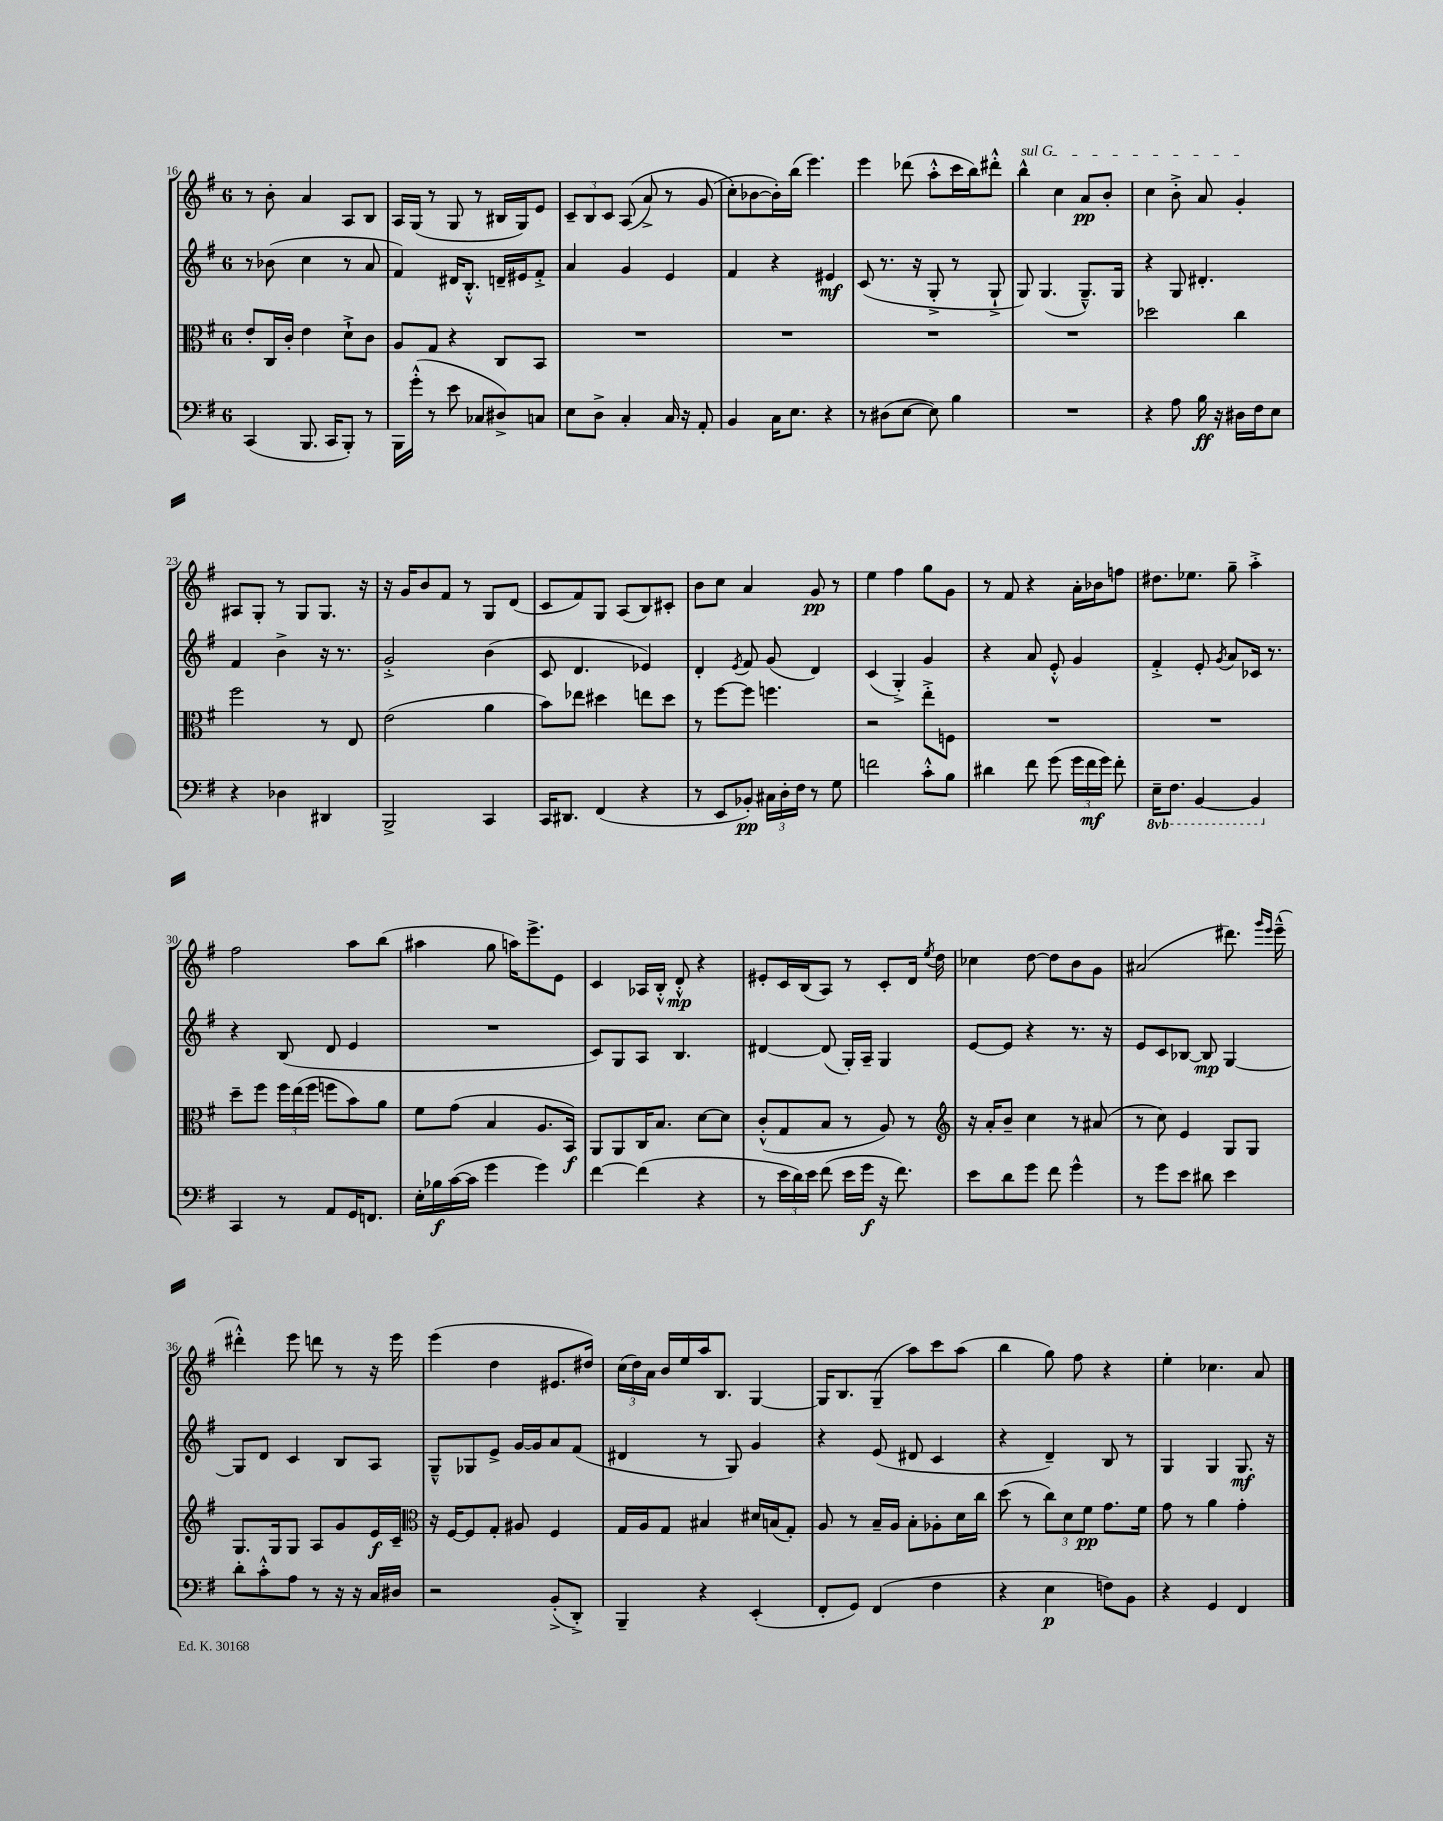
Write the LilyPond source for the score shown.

<<
\new StaffGroup <<
\new Staff = "s0" {
    \clef treble \key g \major \once \override Staff.TimeSignature.style = #'single-digit \time 6/8
    \autoBeamOff r8 b'8-. a'4 a8[ b8] |
    a16[ g16]( r8 g8 r8 bis16[ g16) e'8] |
    \tuplet 3/2 { c'8[-- b8 c'8] } a8(\( a'8->) r8 g'8( |
    c''8[-.\) bes'8~ bes'16-.) b''16]( e'''4.) |
    e'''4 des'''8( a''8[-.-^ c'''16 b''16) dis'''8]-.-^ |
    \once \override TextSpanner.bound-details.left.text = \markup { \italic "sul G" } b''4-^\startTextSpan c''4 a'8[\pp b'8]-. |
    c''4 b'8-.-> a'8 g'4-.\stopTextSpan |
    ais8[ g8]-. r8 g8[ g8.] r16 |
    r16 g'16[ b'8 fis'8] r8 g8[ d'8]( |
    c'8[ fis'8) g8] a8[( b8) cis'8]-. |
    b'8[ c''8] a'4 g'8\pp r8 |
    e''4 fis''4 g''8[ g'8] |
    r8 fis'8 r4 a'16[-. bes'16 f''8] |
    dis''8.[ ees''8.] g''8-- a''4-.-> |
    fis''2 a''8[ b''8]( |
    ais''4 g''8 a''16[) e'''8.-> e'8] |
    c'4 aes16[ b16]-.-^ d'8-.-^\mp r4 |
    eis'8[-. c'16 b16( a8]) r8 c'8[-. d'16] \acciaccatura { e''8 } d''16 |
    ces''4 d''8~ d''8[ b'8 g'8] |
    ais'2( dis'''8.) \grace { g'''16[ e'''16] } e'''16---^( |
    dis'''4-.-^) e'''8 d'''8 r8 r16 e'''16 |
    e'''4( d''4 eis'8.[ dis''16]) |
    \tuplet 3/2 { c''16[( d''16) a'16] } b'16[ e''16 a''16 b8.] g4~ |
    g16[ b8. g8]--( a''8[) c'''8 a''8]( |
    b''4 g''8) fis''8 r4 |
    e''4-. ces''4. a'8 \bar "|." |
}
\new Staff = "s1" {
    \clef treble \key g \major \once \override Staff.TimeSignature.style = #'single-digit \time 6/8
    \autoBeamOff r8 bes'8( c''4 r8 a'8 |
    fis'4) dis'16[ b8.]-.-^ d'16[-- eis'16 fis'8]-.-> |
    a'4 g'4 e'4 |
    fis'4 r4 eis'4\mf |
    c'8( r8. r16 g8-.-> r8 g8-!-> |
    g8) g4.( g8.[---^) g16] |
    r4 g8 dis'4.-. |
    fis'4 b'4-> r16 r8. |
    g'2-.-> b'4( |
    c'8 d'4. ees'4) |
    d'4-. \acciaccatura { e'8 } fis'8 g'8( d'4) |
    c'4( g4-.->) g'4 |
    r4 a'8 e'8-.-^ g'4 |
    fis'4-.-> e'8-. \acciaccatura { g'8 } a'8[ ces'16] r8. |
    r4 b8( d'8 e'4 |
    R2. |
    c'8[) g8 a8] b4. |
    dis'4~ dis'8( g16[-.) a16]-- g4 |
    e'8[~ e'8] r4 r8. r16 |
    e'8[ c'8 bes8]~ bes8\mp g4~ |
    g8[ d'8] c'4 b8[ a8] |
    g8[---^ ges8 e'8]-> g'16[~ g'16 a'8 fis'8]( |
    dis'4 r8 g8) g'4 |
    r4 e'8( dis'8 c'4 |
    r4 d'4--) b8 r8 |
    g4 g4 g8.\mf r16 \bar "|." |
}
\new Staff = "s2" {
    \clef alto \key g \major \once \override Staff.TimeSignature.style = #'single-digit \time 6/8
    \autoBeamOff e'8[-. c16 c'16]-. e'4 d'8[-!-> c'8] |
    a8[ g8] r4 c8[ b,8] |
    R2. |
    R2. |
    R2. |
    R2. |
    des''2 c''4 |
    fis''2 r8 e8 |
    e'2( a'4 |
    b'8[) ees''8] dis''4 e''8[ dis''8] |
    r8 fis''8[~ fis''8] f''4. |
    r2 e''8[-.-> f8] |
    R2. |
    R2. |
    d''8[-- fis''8] \tuplet 3/2 { fis''16[ e''16( fis''16] } f''8[ b'8) a'8] |
    fis'8[ g'8]( b4 a8.[ b,16]\f) |
    a,8[ a,8 c16 b8.] d'8[~ d'8] |
    c'8[-.-^( g8 b8] r8 a8) r8 |
    \clef treble r16 a'16[-. b'8]-- c''4 r8 ais'8( |
    r8 c''8) e'4 g8[ g8] |
    g8.[ g16 g8] a8[ g'8 e'16\f c'16]-- |
    \clef alto r16 fis16[~ fis8 g8]-. ais8 fis4 |
    g16[ a16 g8] bis4 dis'16[ b16( g8]-.) |
    a8 r8 b16[-- a16] b8[-. aes8-. d'16 c''16] |
    d''8( r8 \tuplet 3/2 { c''8[) d'8 fis'8]\pp } g'8.[ fis'16] |
    g'8 r8 a'4 g'4-. \bar "|." |
}
\new Staff = "s3" {
    \clef bass \key g \major \once \override Staff.TimeSignature.style = #'single-digit \time 6/8 \set Staff.ottavationMarkups = #ottavation-simple-ordinals
    \autoBeamOff c,4( b,,8. c,16[ b,,8]-.) r8 |
    b,,16[ g'16]-.-^( r8 e'8 ces8[ dis8->) c8] |
    e8[ d8]-> c4-. c16 r16 a,8-. |
    b,4 c16[ e8.] r4 |
    r8 dis8[( e8]~ e8) b4 |
    R2. |
    r4 a8 b16\ff r16 dis16[ fis16 e8] |
    r4 des4 dis,4 |
    b,,2-> c,4 |
    c,16[ dis,8.] fis,4( r4 |
    r8 e,8[ bes,8]-.\pp) \tuplet 3/2 { cis16[ d16-. fis16] } r8 g8 |
    f'2 c'8[-.-^ b8] |
    dis'4 fis'8 g'8( \tuplet 3/2 { g'16[ fis'16\mf g'16]) } fis'8-. |
    \ottava #-1 e,16[-- fis,8.] b,,4~ b,,4 \ottava #0 |
    c,4 r8 a,8[ g,16 f,8.] |
    e16[-. bes16\f c'16~( c'16] g'4 g'4) |
    fis'4~ fis'4( r4 |
    r8 \tuplet 3/2 { e'16[ d'16) e'16] } fis'8( e'16[ g'16]\f r16 fis'8.) |
    e'8[ d'8 g'8] fis'8 g'4-^ |
    r8 g'8[ e'8] dis'8 e'4 |
    d'8[-. c'8-.-^ a8] r8 r16 r16 c16[ dis16] |
    r2 b,8[-.->( d,8]-.->) |
    b,,4-- r4 e,4-.( |
    fis,8[-. g,8]) fis,4( fis4 |
    r4 e4\p f8[) b,8] |
    r4 g,4 fis,4 \bar "|." |
}
>>
>>
\layout { \context { \Score currentBarNumber = #16 } }
